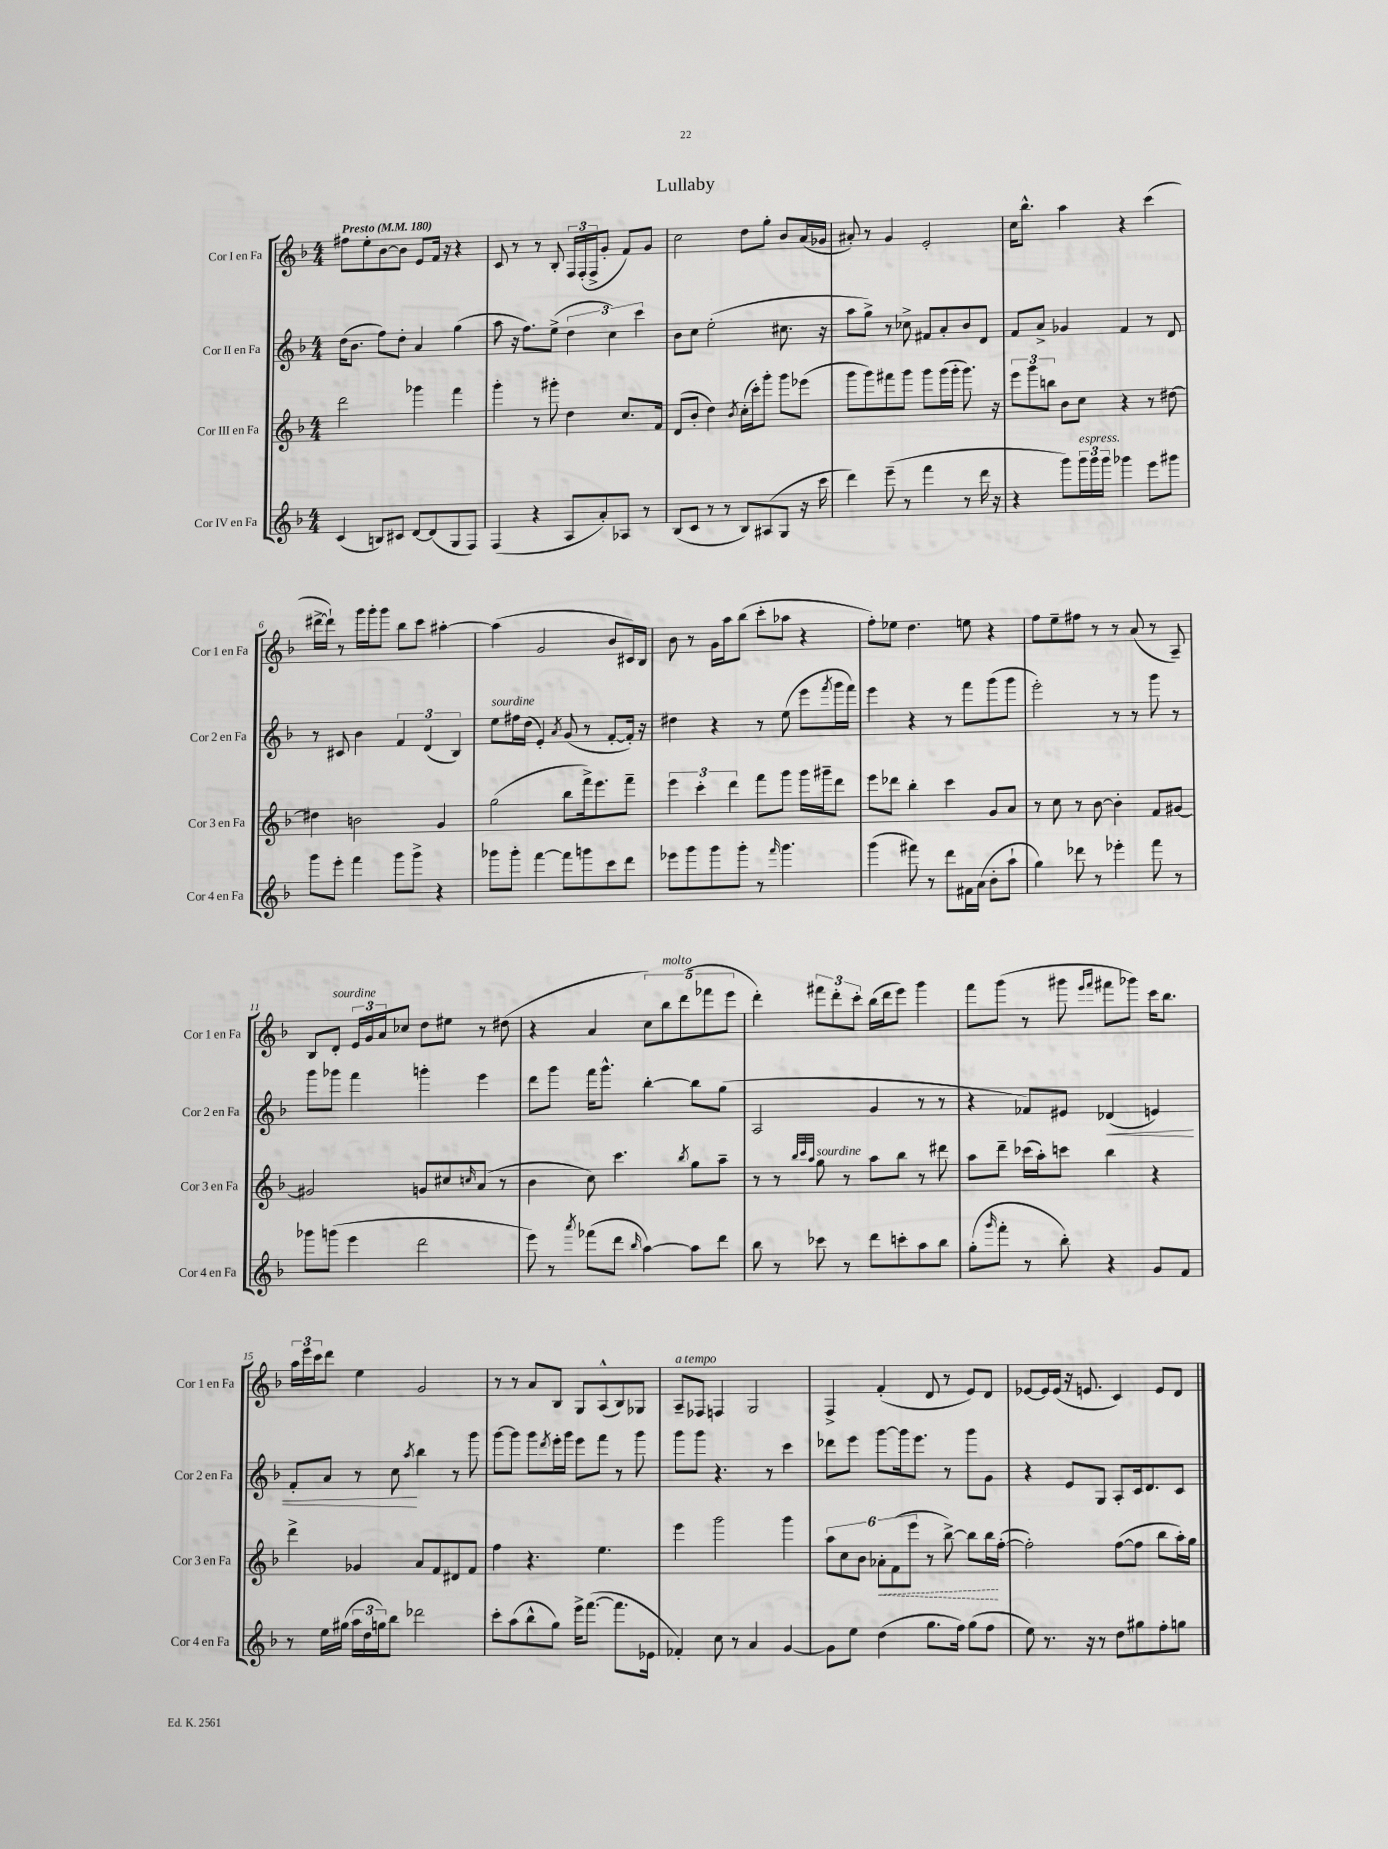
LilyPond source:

\header { title = "Lullaby" }
<<
\new StaffGroup <<
\new Staff = "s0" \with { instrumentName = "Cor I en Fa" shortInstrumentName = "Cor 1 en Fa" } {
    \clef treble \key f \major \numericTimeSignature \time 4/4 \tempo "Presto" 4 = 180
    fis''8 e''8-. bes'8~ bes'8 e'8 f'16 r16 r4 |
    c'8 r8 r8 bes8-. \tuplet 3/2 { f16 f16-.( f16-> } g'8-. f'8) g'8 |
    c''2 d''8 g''8-. bes'8 a'16( ges'16 |
    ais'8-.) r8 g'4 e'2-. |
    c''16 bes''8.-^ a''4 r4 c'''4( |
    dis'''16~-> dis'''16-!) r8 g'''16 g'''16-. g'''8 bes''8 c'''8 ais''4~-. |
    ais''4( g'2 bes'8 cis'16) bes16 |
    bes'8 r8 g'16 a''16 bes''8( c'''8-. aes''8 r4 |
    f''8-.) ees''8 d''4. e''8 r4 |
    f''8 e''8-- fis''8 r8 r8 a'8( r8 a8--) |
    bes8 d'8-.^\markup { \italic "sourdine" } \tuplet 3/2 { e'16 g'16 a'16 } ces''8 d''8 eis''8 r8 dis''8( |
    r4 a'4 \tuplet 5/4 { c''8) bes''8^\markup { \italic "molto" } d'''8( fes'''8 e'''8 } |
    d'''4-.) \tuplet 3/2 { fis'''8 d'''8-. c'''8-. } bes''16( d'''16 e'''8) g'''4 |
    f'''8 g'''8( r8 gis'''8 \grace { e'''16 f'''16 } fis'''8 ges'''8) c'''16 bes''8. |
    \tuplet 3/2 { a''16 e'''16 c'''16 } d'''8 e''4 g'2 |
    r8 r8 a'8 bes8 g8 a8-^( bes8) ges8 |
    a8--^\markup { \italic "a tempo" } fes8 f4 g2 |
    f4-> f'4-.( d'8 r8 e'8) d'8 |
    ees'8~ ees'16 ees'16( r16 e'8. c'4) e'8 d'8 \bar "|." |
}
\new Staff = "s1" \with { instrumentName = "Cor II en Fa" shortInstrumentName = "Cor 2 en Fa" } {
    \clef treble \key f \major \numericTimeSignature \time 4/4
    d''16( bes'8. f''8) d''8-. a'4 g''4( |
    a''8 r16 f''8.) e''8->( \tuplet 3/2 { d''4 c''4) c'''4 } |
    bes'8 c''8 e''2-.( cis''8. r16 |
    a''8 g''8->) r8 ces''8-> fis'8 a'8-. bes'8 d'8 |
    f'8 a'8-> ges'4 f'4 r8 d'8 |
    r8 cis'8 bes'4 \tuplet 3/2 { f'4 d'4( bes4) } |
    e''8^\markup { \italic "sourdine" } fis''16 d''16( e'4-.) \acciaccatura { a'8 } g'8( r8 f'8~-. f'16-.) r16 |
    dis''4 r4 r8 e''8( e'''8 \acciaccatura { f'''8 } g'''16 f'''16) |
    e'''4 r4 r8 f'''8 g'''8( g'''8 |
    e'''2-.) r8 r8 g'''8 r8 |
    g'''8 ges'''8 f'''4 g'''4-. e'''4 |
    d'''8 g'''8 f'''16 g'''8.-^ bes''4~-. bes''8 g''8( |
    a2 g'4 r8 r8 |
    r4 fes'8) eis'8 des'4\<( e'4) |
    f'8-. a'8 r8 c''8\! \acciaccatura { a''8 } bes''4 r8 g'''8 |
    g'''8~ g'''8 g'''8 \acciaccatura { d'''8 } e'''16-. g'''16 e'''8 f'''8 r8 g'''8 |
    g'''8 g'''8 r4. r8 c'''4 |
    des'''8 e'''8 g'''8~ g'''16 e'''8. r8 g'''8 g'8 |
    r4 e'8 g8 a8-. c'16 d'8. c'8 \bar "|." |
}
\new Staff = "s2" \with { instrumentName = "Cor III en Fa" shortInstrumentName = "Cor 3 en Fa" } {
    \clef treble \key f \major \numericTimeSignature \time 4/4
    d'''2 ges'''4 f'''4 |
    g'''4-. r8 gis'''8-. d''4 c''8. f'16 |
    d'8( bes'8-. d''4) \acciaccatura { bes'8 } c''16-.( c'''16-.) g'''8-. g'''8 ees'''8( |
    g'''8 g'''8) fis'''8 g'''8 g'''8 g'''16( g'''16-. g'''8.) r16 |
    \tuplet 3/2 { e'''8 g'''8 b''8 } bes'8 c''8 r4 r8 dis''8~ |
    dis''4 b'2 g'4 |
    g''2( bes''8 f'''16->) e'''8. f'''8-- |
    \tuplet 3/2 { e'''4 c'''4-. d'''4 } f'''8 g'''8 g'''16 gis'''16-- d'''8 |
    e'''8 des'''8 bes''4-. c'''4 g'8 a'8 |
    r8 c''8 r8 bes'8~ bes'4-. f'8 gis'8~ |
    gis'2 g'8 cis''8 \grace { c''16 } a'8( r8 |
    bes'4 c''8) c'''4. \acciaccatura { bes''8 } g''8 a''8-- |
    r8 r8 \grace { bes''32 c'''32 a''32 } g''8^\markup { \italic "sourdine" } r8 a''8 bes''8 r8 dis'''8 |
    a''8 d'''8-- ces'''16( a''16-.) c'''8 bes''4 r4 |
    d'''4-> ges'4 a'8 f'8 dis'8 f'8 |
    f''4 r4. e''4. |
    e'''4 g'''2 g'''4 |
    \tuplet 6/4 { a''8 c''8 bes'8 \once \override Hairpin.style = #'dashed-line aes'8-.\< f'8( e'''8 } r8 bes''8~->) bes''8 bes''16\! f''16~-.( |
    f''2-.) f''8~( f''8 bes''8 a''16-.) g''16 \bar "|." |
}
\new Staff = "s3" \with { instrumentName = "Cor IV en Fa" shortInstrumentName = "Cor 4 en Fa" } {
    \clef treble \key f \major \numericTimeSignature \time 4/4
    c'4( b8) cis'8 d'8~ d'8( g8 f8) |
    f4( r4 a8 a'8-.) aes8 r8 |
    bes8( c'8 r8 r8 bes8) ais8( g8 r16 c'''16 |
    d'''4) e'''8--( r8 f'''4 r8 d'''16 r16 |
    r4 g'''8) \tuplet 3/2 { g'''16^\markup { \italic "espress." } g'''16 g'''16 } ges'''4 e'''8 gis'''8 |
    g'''8 e'''8-. f'''4 g'''8 g'''8-> r4 |
    ges'''8 ges'''8-. f'''4~ f'''8 g'''8 c'''8 d'''8 |
    ees'''8 g'''8 g'''8 g'''8-. r8 \grace { f'''16 } g'''4. |
    g'''4( fis'''8) r8 d'''8 fis'16 a'16( bes'8-. a''8-! |
    g''4) des'''8 r8 ees'''4-. f'''8 r8 |
    ges'''8 g'''8( e'''4 d'''2 |
    e'''8) r8 \acciaccatura { a'''8 } fes'''8( d'''8 \grace { bes''16 } a''4~) a''8 d'''8 |
    bes''8 r8 ces'''8 r8 d'''8 c'''8-. a''8 bes''8 |
    g''8-.( \grace { g'''16 } f'''8-. r8 bes''8-.) r4 g'8 f'8 |
    r8 e''16 gis''16( \tuplet 3/2 { a''16 d''16 g''16) } bes''8 des'''2 |
    c'''8-. a''8( bes''8-^ g''8) e'''16-> f'''8.~( f'''8. ees'16 |
    fes'4-.) c''8 r8 a'4 g'4~ |
    g'8 e''8 d''4( g''8. f''16) g''8( f''8 |
    e''8) r8. r16 r8 d''8 gis''8 f''8-. g''8 \bar "|." |
}
>>
>>
